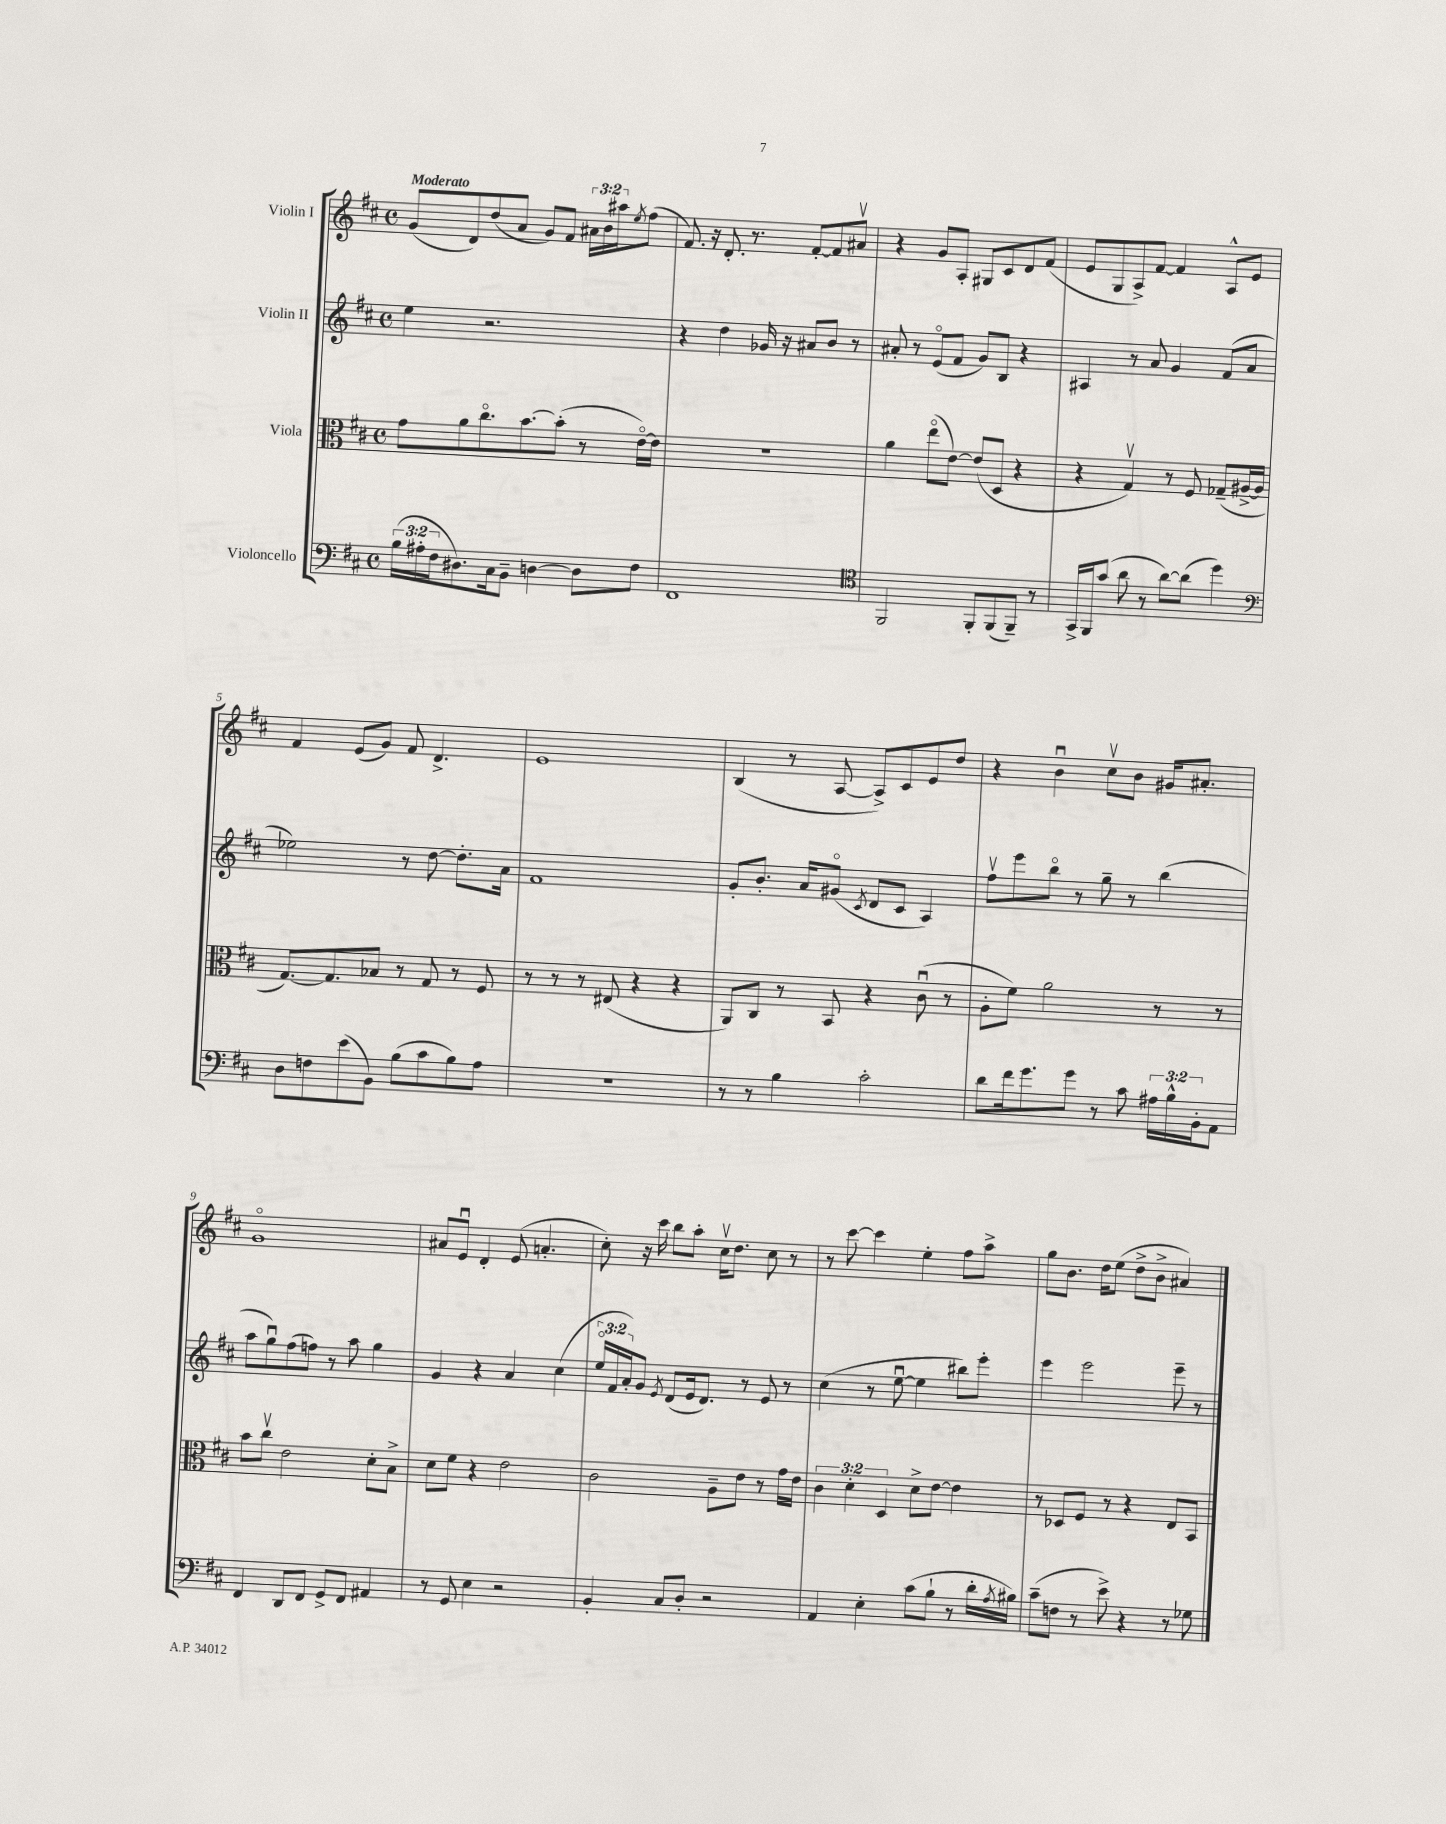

**kern	**kern	**kern	**kern
*part4	*part3	*part2	*part1
*staff4	*staff3	*staff2	*staff1
*I"Violoncello	*I"Viola	*I"Violin II	*I"Violin I
*clefF4	*clefC3	*clefG2	*clefG2
*k[f#c#]	*k[f#c#]	*k[f#c#]	*k[f#c#]
*M4/4	*M4/4	*M4/4	*M4/4
*met(c)	*met(c)	*met(c)	*met(c)
=1	=1	=1	=1
!	!	!	!LO:TX:a:B:t=Moderato
(24B\LL	8g\L	4ee\	(8g/L
24A#X'\	.	.	.
24F#\J	.	.	.
8.D#X\)	8a\	.	8d/)
.	8.cc#\	2.r	(8dd/
16C#\k	.	.	.
8BB~\J	.	.	8a/J
.	[8.b\	.	.
[4Dn\	.	.	8g/L)
.	(8b'\J]	.	8f#/J
8D\L]	8r	.	24a#X\LL
.	.	.	24b\
.	.	.	24aa#X\J
.	.	.	8qee/
8F#\J	[16e\LL)	.	(8ff#\J
.	16e\JJ]	.	.
=2	=2	=2	=2
1FF#	1r	4r	8.f#/)
.	.	.	16r
.	.	4dd\	8.d'/
.	.	.	8.r
.	.	16g-X/	.
.	.	16r	.
.	.	8a#X/L	[8f#'/L
.	.	8b/J	8f#/]
.	.	8r	8a#Xv/J
=3	=3	=3	=3
*clefC4	*	*	*
2FF#/	4a\	8a#X'/	4r
.	.	8r	.
.	(8ee\L	(8e/L	8g/L
.	[8e\J)	8f#/J	8A'/J
8FF#'/L	(8e/L]	8g/L)	8G#X/L
(8FF#/	8D/J	8B/J	8c#/
8FF#~/J)	4r	4r	8d/
8r	.	.	(8f#/J
=4	=4	=4	=4
16GG^/LL	4r	4A#X/	8e/L
16FF#/J	.	.	.
(8g/J	.	.	8G/
8a\	4Gv/)	8r	8A^/)
8r	.	8a/	[8f#/J
[8a\L)	8r	4g/	4f#/]
(8a\J]	8F#/	.	.
4dd\)	(8G-X~/L	(8f#/L	8A^^/L
.	[16A#X^/L	8a/J	8e/J
.	16A#/JJ]	.	.
!!LO:LB:g=z
=5	=5	=5	=5
*clefF4	*	*	*
8D\L	[8.G/L)	2ee-X\)	4f#/
8Fn\	.	.	.
.	8.G/]	.	.
(8e\	.	.	(8e/L
8BB\J)	8B-X/J	.	8g/J)
(8B\L	8r	8r	8f#/
8c#\	8G/	[8dd\	4.d^/
8B\)	8r	8.dd'\L]	.
8A\J	8F#/	.	.
.	.	16a\Jk	.
=6	=6	=6	=6
1r	8r	1f#	1e
.	8r	.	.
.	8r	.	.
.	(8E#X/	.	.
.	4r	.	.
.	4r	.	.
=7	=7	=7	=7
8r	8AA/L)	8g'/L	(4B/
8r	8C#/J	8.b'/J	.
4B\	8r	.	8r
.	.	16a/KL	.
.	8BB/	(8g#X/J	[8A/
.	.	8qc#/	.
2c#'\	4r	8d/L	8A^/L])
.	.	8c#/J	8c#/
.	(8c#u\	4A/)	8e/
.	8r	.	8dd/J
=8	=8	=8	=8
8d\L	8A'\L	8ff#v\L	4r
16f#\k	8f#\J)	8eee\	.
8.g\	.	.	.
.	2a\	8bb\J	4bu\
8g\J	.	8r	.
8r	.	8gg~\	8cc#v\L
8c#\	.	8r	8b\J
24A#X\LL	8r	(4bb\	16g#X/KL
24B^^\	.	.	.
.	.	.	8.a#X'/J
24BB'\J	.	.	.
8AA\J	8r	.	.
!!LO:LB:g=z
=9	=9	=9	=9
4FF#/	8b\L	8aa\L	1g
.	8cc#v\J	8ggu\)	.
8DD/L	2e\	(8ff#\	.
8FF#/J	.	8ffn\J)	.
8GG^/L	.	8r	.
8FF#/J	.	8aa\	.
4AA#X/	8d'\L	4gg\	.
.	8B^\J	.	.
=10	=10	=10	=10
8r	8d\L	4g/	8a#X/L
8GG/	8f#\J	.	8eu/J
4E\	4r	4r	4d'/
2r	2e\	4a/	(8e/
.	.	.	4.an'/
.	.	(4cc#\	.
=11	=11	=11	=11
4BB'/	2c#\	24ee/LL	8cc#'\)
.	.	24f#/	.
.	.	24a'/J)	.
.	.	8g/J	16r
.	.	.	16ccc#\
.	.	8qe/	.
8C#/L	.	(8d/L	8bb\L
8D'/J	.	16e/k	8aa'\J
.	.	8.d/J)	.
2r	8A~\L	.	16cc#v\KL
.	.	.	8.dd\J
.	8e\J	8r	.
.	8r	8e/	8cc#\
.	16g\LL	8r	8r
.	16e\JJ	.	.
=12	=12	=12	=12
4AA/	6c#\	(4cc#\	8r
.	.	.	[8ccc#\
.	6d'\	.	.
4E'\	.	8r	4ccc#\]
.	6D/	.	.
.	.	[8eeu\	.
(8c#\L	8d^\L	4ee\]	4ee'\
8B`\J	[8e\J	.	.
8r	4e\]	8bb#X\L)	8ff#\L
16d'\LL	.	8eee'\J	8aa^\J
8qA/	.	.	.
16B#X\JJ)	.	.	.
=13	=13	=13	=13
(8c#~\L	8r	4eee\	8gg\L
8Fn\J	8D-X/L	.	8.b\J
8r	8F#/J	2eee\	.
.	.	.	16dd\KL
8e^\)	8r	.	(8ee\J
4r	4r	.	8dd^\L
.	.	.	8b^\J
8r	8E/L	8eee~\	4a#X/)
8G-X\	8BB/J	8r	.
==	==	==	==
*-	*-	*-	*-
